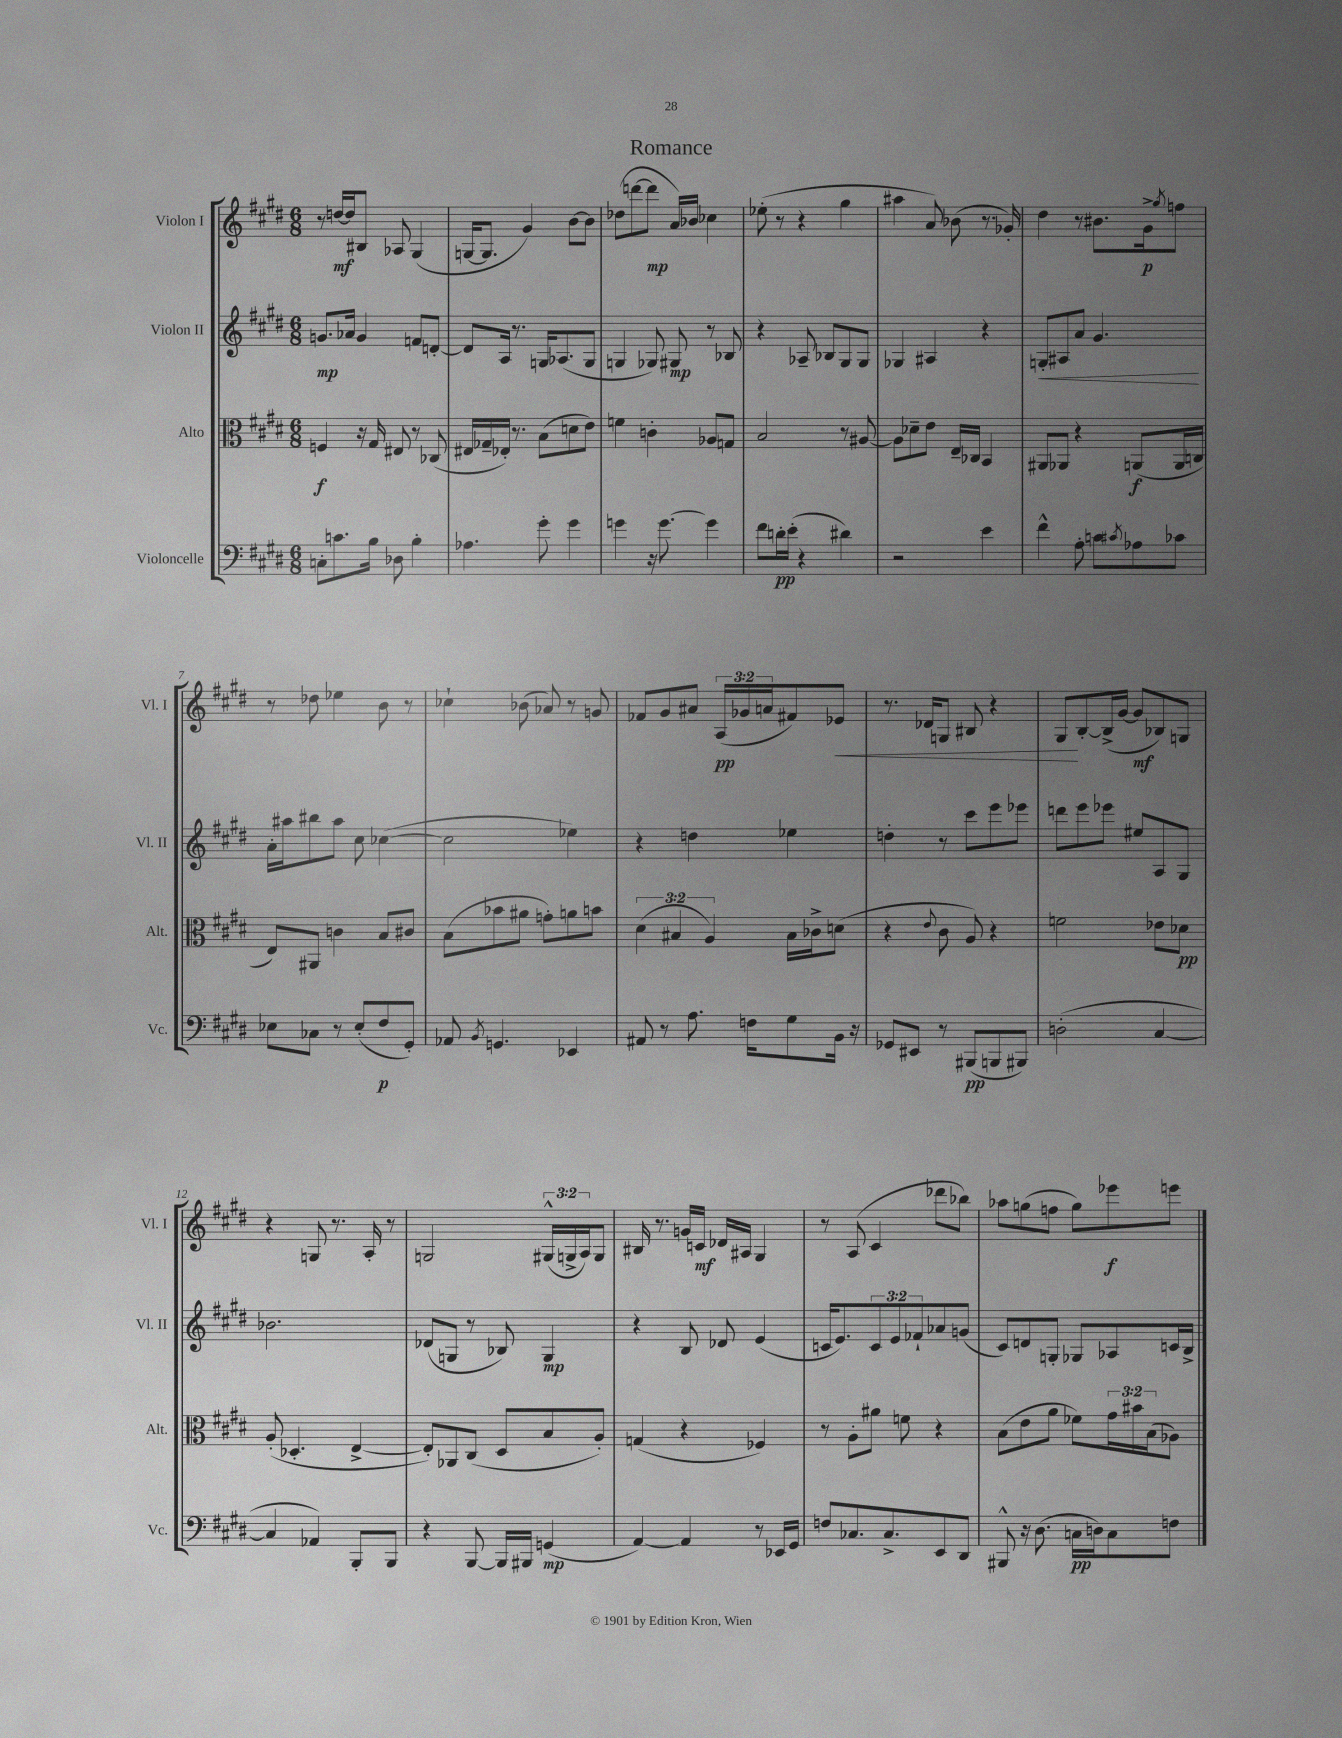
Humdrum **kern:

**kern	**kern	**kern	**kern
*staff4	*staff3	*staff2	*staff1
*clefF4	*clefC3	*clefG2	*clefG2
*k[f#c#g#d#]	*k[f#c#g#d#]	*k[f#c#g#d#]	*k[f#c#g#d#]
*M6/8	*M6/8	*M6/8	*M6/8
8C'\L	4F/	8.g/L	8r
8.c\	.	.	[16dd/LL
.	.	16a-/Jk	16dd/]J
.	16r	4g/	8B#/J
16B\Jk	16G#/	.	.
8D-\	8E#/	.	8A-/
4B'\	8r	8f/L	(4G#/
.	(8C-/	[8d'/J	.
=	=	=	=
4.A-\	16E#/LL	8d/]L	[16G/LK
.	16G-~/	.	8.G/]J
.	16E-'/JJ)	16A/Jk	.
.	8.r	8.r	.
.	.	.	4g#/)
8g#'\	(8B\L	16G/LK	.
.	.	(8.A-/	.
4g#\	8d\	.	[8b\L
.	8e\J)	8G/J	8b\]J
=	=	=	=
4g\	4f\	4G/	(8dd-\L
.	.	.	[8ddd\
16r	4c'\	8G-/)	8ddd\]J
[8.g\	.	.	.
.	.	8G#/	16a/LL)
.	.	.	16b-/JJ
4g\]	8A-/L	8r	4cc-\
.	8G/J	8B-/	.
=	=	=	=
8f#\L	2B/	4r	(8ee-'\
16d'\L	.	.	8r
(16e'\JJ	.	.	.
4r	.	8A-~/	4r
.	.	8B-/L	.
4d#\)	8r	8G#/	4gg#\
.	[8A#/	8G#/J	.
=	=	=	=
2r	8A#\]L	4G-/	4aa#\
.	8d-~\	.	.
.	8e\J	4A#/	8a/)
.	16E~/LL	.	(8b-\
.	16C-/JJ	.	.
4e\	4BB/	4r	8.r
.	.	.	16g-'/)
=	=	=	=
4f#^^\	8AA#/L	8G'/L	4dd#\
.	8AA-/J	8A#/	.
8A'\	4r	8a/J	8r
8c\L	.	4.g#/	8.b#\L
8qc#/	.	.	.
8A-\	(8AA/L	.	.
.	.	.	16g#^\k
.	.	.	8qgg#/
8c-\J	16AA/L	.	8ff\J
.	16C/JJ	.	.
=	=	=	=
8E-\L	8E/L)	16a'\LL	8r
.	.	16aa#\J	.
8C-\J	8AA#/J	8bb#\	8dd-\
8r	4c\	8aa#\J	4ee-\
(8E-'/L	.	8cc#\	.
8F#/	8B/L	([4cc-\	8b\
8GG#'/J)	8c#/J	.	8r
=	=	=	=
8AA-/	(8B\L	2cc-\]	4cc-`\
8qBB/	.	.	.
4.GG/	8b-\	.	.
.	8a#\J	.	(8b-\
.	8g'\L)	.	8a-/)
4EE-/	8a\	4ee-\)	8r
.	8b\J	.	8g/
=	=	=	=
8AA#/	(6d#\	4r	8f-/L
8r	.	.	8g#/
.	6B#/	.	.
8.A\	.	4dd\	8a#/J
.	6A/)	.	.
.	.	.	(24A/LL
.	.	.	24g-/
16F\LK	.	.	.
.	.	.	24a/J
8G#\	16B#\LL	4ee-\	8f#/)
.	16c-^\J	.	.
16BB\Jk	(8d\J	.	8e-/J
16r	.	.	.
=	=	=	=
8GG-/L	4r	4dd'\	8.r
8EE#/J	.	.	.
.	.	.	16d-/LK
.	8qqe/	.	.
8r	8c#\	8r	8G/J
(8BBB#/L	8A/)	8ccc#\L	8B#/
8BBB/	4r	8eee\	4r
8BBB#/J)	.	8eee-\J	.
=	=	=	=
(2D'\	2f\	8ddd\L	8G#/L
.	.	8eee\	[8B'/
.	.	8eee-\J	(16B^/]L
.	.	.	[16g#/JJ
.	.	8ee#/L	8g#/]L
[4C#/	8e-\L	8A/	8B-/)
.	8d-\J	8G#/J	8G/J
=	=	=	=
4C#/]	(8A'/	2.b-\	4r
.	4.D-'/	.	.
4AA-/)	.	.	8G/
.	.	.	8.r
8BBB'/L	[4E^/	.	.
.	.	.	16A'/
8BBB/J	.	.	8r
=	=	=	=
4r	8E'/]L)	(8d-/L	2G/
.	8AA-/	8G/J	.
[8BBB/	(8C#/J	8r	.
16BBB/]LL	8D#/L	8B-/)	.
16BBB#/JJ	.	.	.
(4GG/	8B/	4G/	(24G#^^/LL
.	.	.	24G^/
.	.	.	24A/J)
.	8A'/J)	.	8G/J
=	=	=	=
[4AA/)	(4G/	4r	16B#/
.	.	.	8.r
4AA/]	4r	8B/	16g/LL
.	.	.	16c/JJ
.	.	8d-/	16d-/LL
.	.	.	16A#/JJ
8r	4F-/)	(4e/	4G#/
16EE-/LL	.	.	.
16GG#/JJ	.	.	.
=	=	=	=
8F/L	8r	16c/LK	8r
.	.	8.e/)	.
8.C-/	8A'\L	.	(8A/
.	8a#\J	12c/	4c#/
8.C-^/	.	.	.
.	.	12e/	.
.	8f\	.	.
.	.	12f-`/	.
8EE/	4r	8a-/	8ddd-\L
8DD#/J	.	(8g/J	8bb-\J)
=	=	=	=
8BBB#^^/	(8B\L	8c#/L)	8aa-\L
16r	8e\	8d/	(8gg\
(8.D#\	.	.	.
.	8a\J	8G'/J	8ff\J
16C\LL	8f-\L)	8G-/L	8gg\L)
16D\J)	.	.	.
8C\	24g#\L	8A-/	8eee-\
.	24b#\	.	.
.	(24B\J	.	.
8F\J	8A-\J)	16c/L	8eee\J
.	.	16B^/JJ	.
==	==	==	==
*-	*-	*-	*-
